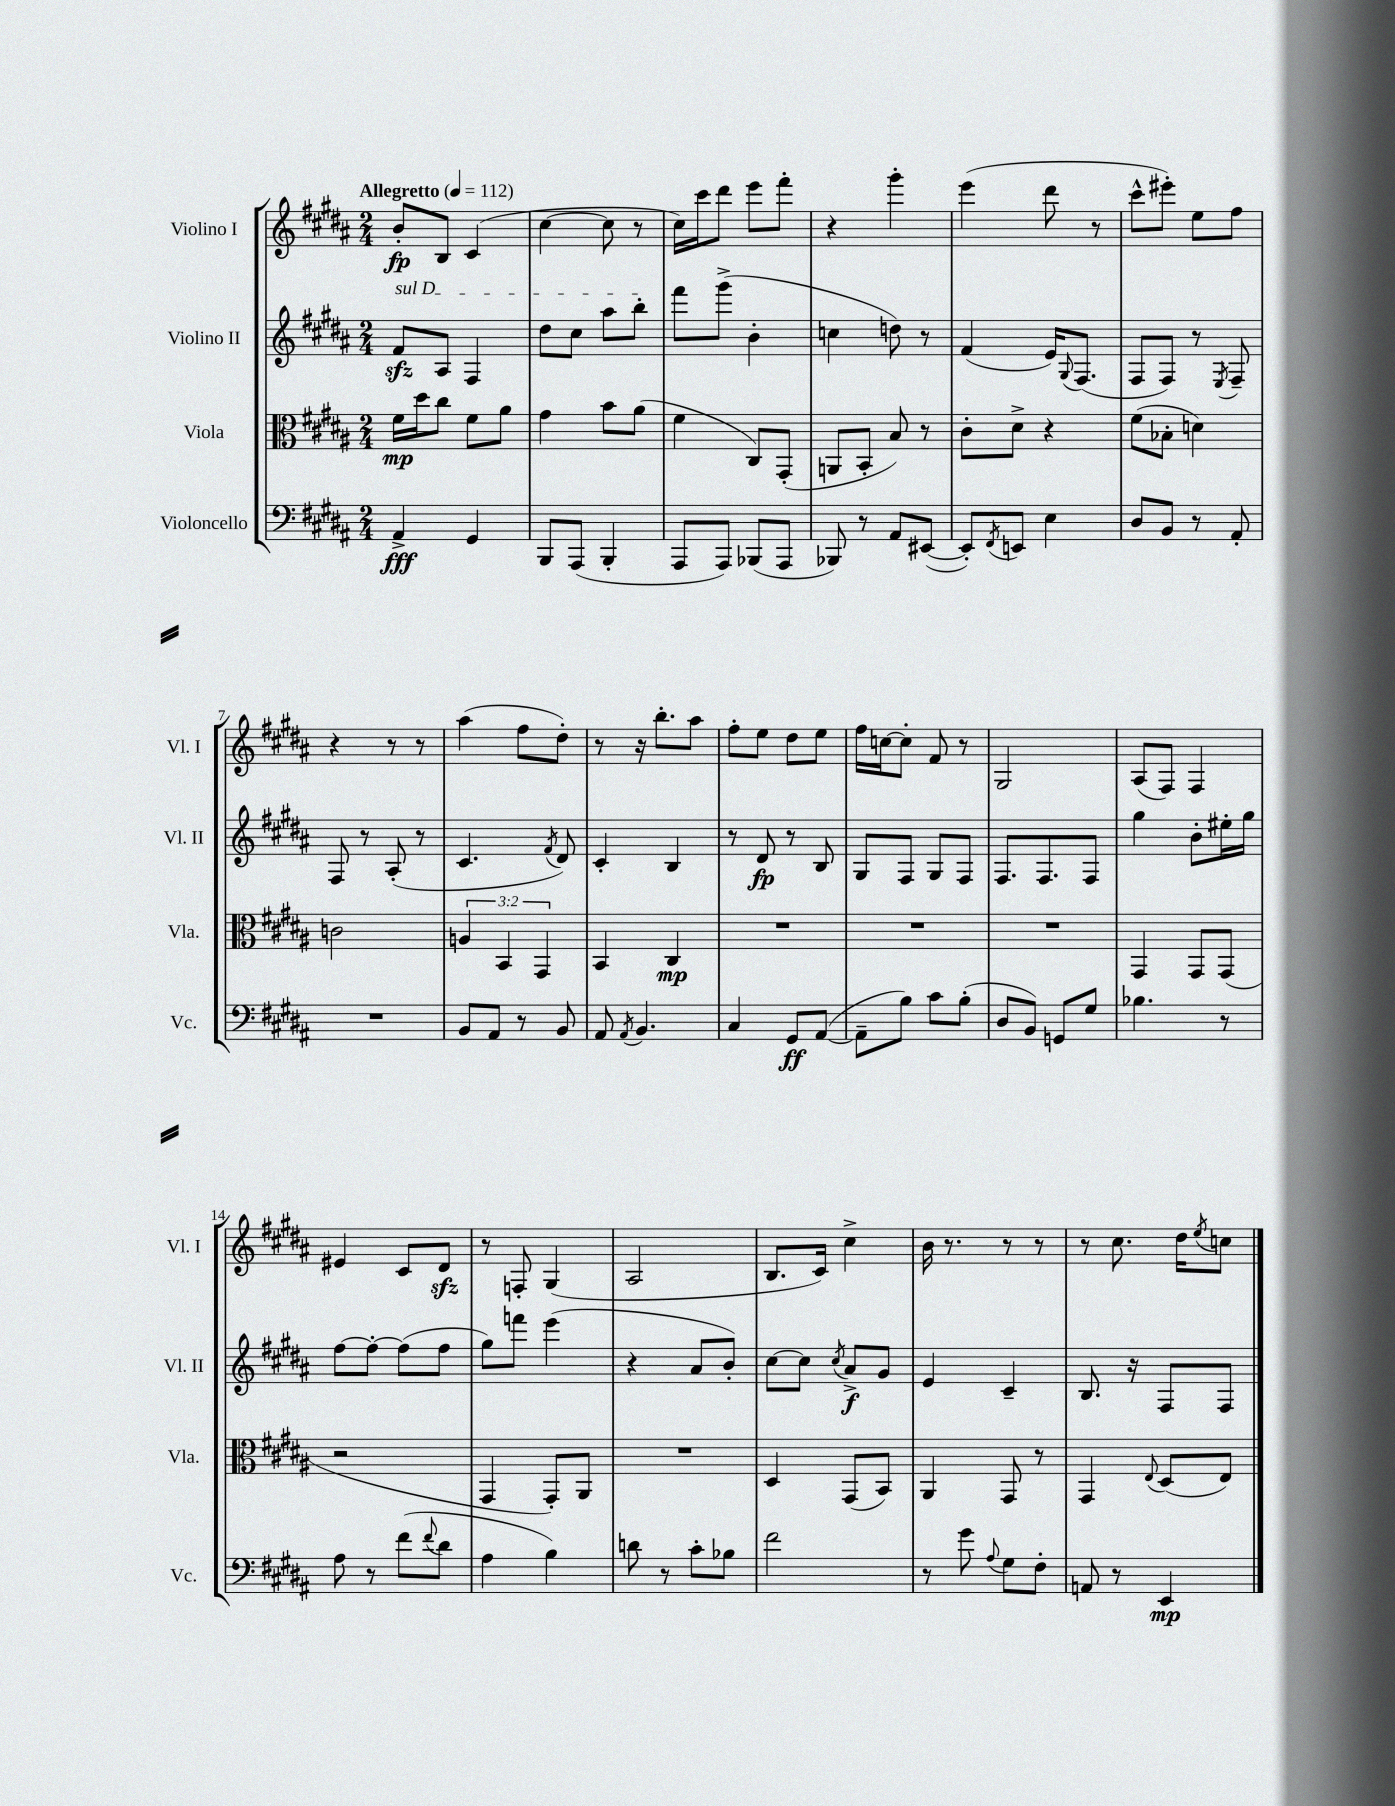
<<
\new StaffGroup <<
\new Staff = "s0" \with { instrumentName = "Violino I" shortInstrumentName = "Vl. I" } {
    \clef treble \key b \major \numericTimeSignature \time 2/4 \tempo "Allegretto" 4 = 112
    b'8-.\fp b8 cis'4( |
    cis''4~ cis''8 r8 |
    cis''16) cis'''16 dis'''8 e'''8 fis'''8-. |
    r4 gis'''4-. |
    e'''4( dis'''8 r8 |
    cis'''8-^ eis'''8-.) e''8 fis''8 |
    r4 r8 r8 |
    ais''4( fis''8 dis''8-.) |
    r8 r16 b''8.-. ais''8 |
    fis''8-. e''8 dis''8 e''8 |
    fis''16 c''16~ c''8-. fis'8 r8 |
    gis2 |
    ais8( fis8) fis4 |
    eis'4 cis'8 dis'8\sfz |
    r8 f8-. gis4( |
    ais2 |
    b8. cis'16) cis''4-> |
    b'16 r8. r8 r8 |
    r8 cis''8. dis''16 \acciaccatura { e''8 } c''8 \bar "|." |
}
\new Staff = "s1" \with { instrumentName = "Violino II" shortInstrumentName = "Vl. II" } {
    \clef treble \key b \major \numericTimeSignature \time 2/4
    \once \override TextSpanner.bound-details.left.text = \markup { \italic "sul D" } fis'8\sfz\startTextSpan ais8 fis4 |
    dis''8 cis''8 ais''8 b''8-.\stopTextSpan |
    fis'''8 gis'''8->( b'4-. |
    c''4 d''8) r8 |
    fis'4( e'16) \appoggiatura { gis8 } fis8.( |
    fis8 fis8) r8 \acciaccatura { e8 } fis8-- |
    fis8 r8 ais8-.( r8 |
    cis'4. \acciaccatura { fis'8 } dis'8) |
    cis'4-. b4 |
    r8 dis'8\fp r8 b8 |
    gis8 fis8 gis8 fis8 |
    fis8. fis8. fis8 |
    gis''4 b'8-. eis''16-. gis''16 |
    fis''8~ fis''8~-. fis''8( fis''8 |
    gis''8) f'''8 e'''4( |
    r4 ais'8 b'8-.) |
    cis''8~ cis''8 \acciaccatura { cis''8 } ais'8->\f gis'8 |
    e'4 cis'4-- |
    b8. r16 fis8 fis8 \bar "|." |
}
\new Staff = "s2" \with { instrumentName = "Viola" shortInstrumentName = "Vla." } {
    \clef alto \key b \major \numericTimeSignature \time 2/4 \override Staff.TupletNumber.text = #tuplet-number::calc-fraction-text
    fis'16\mp dis''16 cis''8 fis'8 ais'8 |
    gis'4 b'8 ais'8( |
    fis'4 cis8) gis,8-.( |
    a,8 b,8-. b8) r8 |
    cis'8-. dis'8-> r4 |
    fis'8( bes8-. d'4) |
    c'2 |
    \tuplet 3/2 { a4 b,4 gis,4 } |
    b,4 cis4\mp |
    R2 |
    R2 |
    R2 |
    gis,4 gis,8 gis,8( |
    r2 |
    gis,4 gis,8-.) ais,8 |
    R2 |
    dis4 gis,8( b,8) |
    ais,4 gis,8 r8 |
    gis,4 \appoggiatura { e8 } dis8( e8) \bar "|." |
}
\new Staff = "s3" \with { instrumentName = "Violoncello" shortInstrumentName = "Vc." } {
    \clef bass \key b \major \numericTimeSignature \time 2/4
    ais,4->\fff gis,4 |
    b,,8 ais,,8( b,,4-. |
    ais,,8 ais,,8) bes,,8( ais,,8 |
    bes,,8) r8 ais,8 eis,8~( |
    eis,8-.) \acciaccatura { fis,8 } e,8 e4 |
    dis8 b,8 r8 ais,8-. |
    R2 |
    b,8 ais,8 r8 b,8 |
    ais,8 \acciaccatura { ais,8 } b,4. |
    cis4 gis,8\ff ais,8~( |
    ais,8-- b8) cis'8 b8-.( |
    dis8 b,8) g,8 gis8 |
    bes4. r8 |
    ais8 r8 fis'8( \appoggiatura { fis'8 } dis'8 |
    ais4 b4) |
    d'8 r8 cis'8-. bes8 |
    fis'2 |
    r8 gis'8 \appoggiatura { ais8 } gis8 fis8-. |
    a,8 r8 e,4\mp \bar "|." |
}
>>
>>
